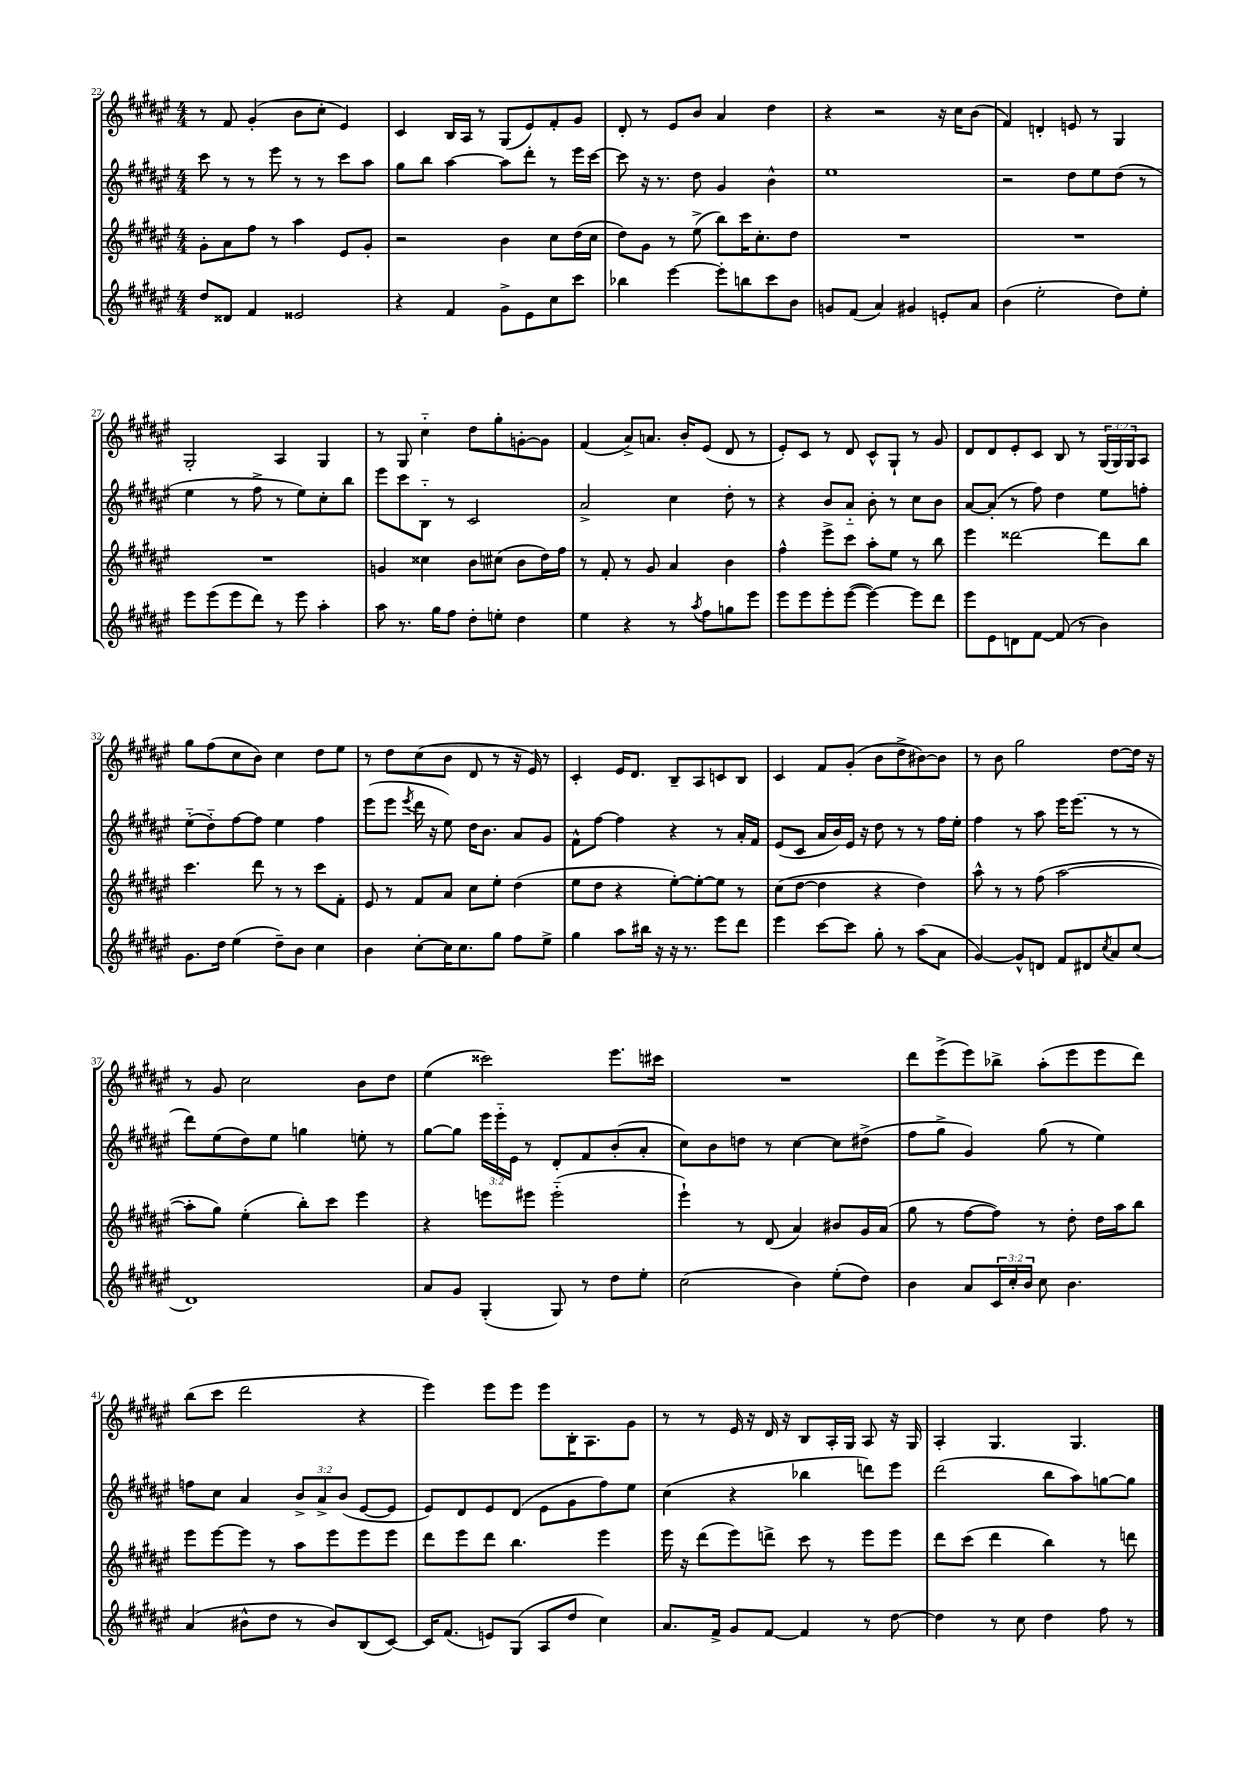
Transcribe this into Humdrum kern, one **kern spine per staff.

**kern	**kern	**kern	**kern
*part4	*part3	*part2	*part1
*staff4	*staff3	*staff2	*staff1
*clefG2	*clefG2	*clefG2	*clefG2
*k[f#c#g#d#a#e#]	*k[f#c#g#d#a#e#]	*k[f#c#g#d#a#e#]	*k[f#c#g#d#a#e#]
*M4/4	*M4/4	*M4/4	*M4/4
=22	=22	=22	=22
8dd#/L	8g#'\L	8ccc#\	8r
8d##X/J	8a#\	8r	8f#/
4f#/	8ff#\J	8r	(4g#'/
.	8r	8eee#\	.
2e##X/	4aa#\	8r	8b\L
.	.	8r	8cc#'\J
.	8e#/L	8ccc#\L	4e#/)
.	8g#'/J	8aa#\J	.
=23	=23	=23	=23
4r	2r	8gg#\L	4c#/
.	.	8bb\J	.
4f#/	.	[4aa#\	16B/LL
.	.	.	16A#/JJ
.	.	.	8r
8g#^\L	4b\	8aa#\L]	(8G#/L
8e#\	.	8ddd#'\J	8e#/)
8cc#\	8cc#\L	8r	8f#'/
8ccc#\J	(16dd#\L	16eee#\LL	8g#/J
.	16cc#\JJ	[16ccc#\JJ	.
=24	=24	=24	=24
4bb-X\	8dd#\L)	8ccc#\]	8d#'/
.	8g#\J	16r	8r
.	.	8.r	.
[4eee#\	8r	.	8e#/L
.	(8ee#^\	8dd#\	8b/J
8eee#'\L]	8bb\L)	4g#/	4a#/
8bbn\	16ccc#\K	.	.
.	8.cc#'\	.	.
8ccc#\	.	4b^^\	4dd#\
8b\J	8dd#\J	.	.
=25	=25	=25	=25
8gn/L	1r	1ee#	4r
(8f#/J	.	.	.
4a#/)	.	.	2r
4g#X/	.	.	.
8en'/L	.	.	16r
.	.	.	16cc#\KL
8a#/J	.	.	(8b\J
=26	=26	=26	=26
(4b\	1r	2r	4f#/)
2ee#'\	.	.	4dn'/
.	.	8dd#\L	8en/
.	.	8ee#\	8r
8dd#\L)	.	(8dd#\J	4G#/
8ee#'\J	.	8r	.
!!LO:LB:g=z
=27	=27	=27	=27
8eee#\L	1r	4ee#\	2G#'/
(8eee#\	.	.	.
8eee#\	.	8r	.
8ddd#\J)	.	8ff#^\	.
8r	.	8r	4A#/
8eee#\	.	8ee#\L)	.
4aa#'\	.	8cc#'\	4G#/
.	.	8bb\J	.
=28	=28	=28	=28
8aa#\	4gn/	8eee#\L	8r
8.r	.	8ccc#\	8G#/
.	4cc##X\	8B\J	4cc#\
16gg#\KL	.	.	.
8ff#\J	.	8r	.
8dd#'\L	8b\L	2c#/	8dd#\L
8een'\J	(8cc#X\J	.	8gg#'\
4dd#\	8b\L	.	[8gn'\
.	16dd#\L)	.	8g\J]
.	16ff#\JJ	.	.
=29	=29	=29	=29
4ee#\	8r	2a#^/	(4f#/
.	8f#'/	.	.
4r	8r	.	8a#^/L)
.	8g#/	.	8.an/J
8r	4a#/	4cc#\	.
.	.	.	16b'/KL
8qaa#/	.	.	.
8ff#\L	.	.	(8e#/J
8ggn\	4b\	8dd#'\	8d#/
8eee#\J	.	8r	8r
=30	=30	=30	=30
8eee#\L	4ff#^^\	4r	8e#'/L)
8eee#\	.	.	8c#/J
8eee#'\	8eee#^\L	8b/L	8r
([8eee#\J	8ccc#\J	8a#/J	8d#/
4eee#\_)	8aa#'\L	8b'\	8c#^^/L
.	8ee#\J	8r	8G#`/J
8eee#\L]	8r	8cc#\L	8r
8ddd#\J	8bb\	8b\J	8g#/
=31	=31	=31	=31
8eee#\L	4eee#\	[8a#/L	8d#/L
8e#\	.	(8a#'/J]	8d#/
8dn\	[2ddd##X\	8r	8e#'/
[8f#\J	.	8ff#\)	8c#/J
(8f#/]	.	4dd#\	8B/
8r	.	.	8r
4b\)	8ddd##\L]	8ee#\L	(24G#/LL
.	.	.	24G#/)
.	.	.	24G#/J
.	8bb\J	8ffn'\J	8A#/J
!!LO:LB:g=z
=32	=32	=32	=32
8.g#\L	4.ccc#\	(8ee#\L	8gg#\L
.	.	8dd#\)	(8ff#\
16dd#\Jk	.	.	.
(4ee#\	.	[8ff#\	8cc#\
.	8ddd#\	8ff#\J]	8b\J)
8dd#~\L)	8r	4ee#\	4cc#\
8b\J	8r	.	.
4cc#\	8ccc#\L	4ff#\	8dd#\L
.	8f#'\J	.	8ee#\J
=33	=33	=33	=33
4b\	8e#/	(8eee#\L	8r
.	8r	8eee#\J	8dd#\L
.	.	8qeee#/	.
[8cc#'\L	8f#/L	16ddd#\	(8cc#\
.	.	16r	.
16cc#\K]	8a#/J	8ee#\)	8b\J
8.cc#\	.	.	.
.	8cc#\L	16dd#\KL	8d#/
.	.	8.b\J	.
8gg#\J	8ee#'\J	.	8r
8ff#\L	(4dd#\	8a#/L	16r
.	.	.	16e#/)
8ee#^\J	.	8g#/J	8r
=34	=34	=34	=34
4gg#\	8ee#\L	8f#^^\L	4c#'/
.	8dd#\J	[8ff#\J	.
8aa#\L	4r	4ff#\]	16e#/KL
.	.	.	8.d#/J
16bb#X\Jk	.	.	.
16r	.	.	.
16r	[8ee#'\L)	4r	8B~/L
8.r	.	.	.
.	8ee#'\_	.	8A#/
8eee#\L	8ee#\J]	8r	8cn/
8ddd#\J	8r	16a#'/LL	8B/J
.	.	16f#/JJ	.
=35	=35	=35	=35
4eee#\	(8cc#\L	(8e#/L	4c#/
.	[8dd#\J	8c#/J	.
[8ccc#\L	4dd#\]	16a#/LL	8f#/L
.	.	16b/)	.
8ccc#\J]	.	16e#/JJ	(8g#'/J
.	.	16r	.
8gg#'\	4r	8dd#\	8b\L
8r	.	8r	8dd#^\
(8aa#\L	4dd#\)	8r	[8b#X\)
8a#\J	.	16ff#\LL	8b#\J]
.	.	16ee#'\JJ	.
=36	=36	=36	=36
[4g#/)	8aa#^^\	4ff#\	8r
.	8r	.	8b\
8g#^^/L]	8r	8r	2gg#\
8dn/J	(8ff#\	8aa#\	.
8f#/L	[2aa#\	16eee#\KL	.
.	.	(8.eee#\J	.
8d#X/	.	.	.
8qcc#/	.	.	.
8a#/	.	8r	[8dd#\L
(8cc#/J	.	8r	16dd#\Jk]
.	.	.	16r
!!LO:LB:g=z
=37	=37	=37	=37
1d#)	8aa#'\L]	8ddd#\L)	8r
.	8gg#\J)	(8ee#\	8g#/
.	(4ee#'\	8dd#\)	2cc#\
.	.	8ee#\J	.
.	8bb'\L)	4ggn\	.
.	8ccc#\J	.	.
.	4eee#\	8een'\	8b\L
.	.	8r	8dd#\J
=38	=38	=38	=38
8a#/L	4r	[8gg#\L	(4ee#\
8g#/J	.	8gg#\J]	.
(4G#'/	8eeen\L	24eee#\LL	2ccc##X\)
.	.	24eee#\	.
.	.	24e#\JJ	.
.	8eee#X\J	8r	.
8G#/)	(2eee#\	8d#'/L	.
8r	.	8f#/	.
8dd#\L	.	(8b'/	8.eee#\L
8ee#'\J	.	8a#'/J	.
.	.	.	16ccc#X\Jk
=39	=39	=39	=39
(2cc#\	4eee#`\)	8cc#\L)	1r
.	.	8b\	.
.	8r	8ddn\J	.
.	(8d#/	8r	.
4b\)	4a#/)	[4cc#\	.
(8ee#'\L	8b#X/L	8cc#\L]	.
8dd#\J)	16g#/L	(8dd#X^\J	.
.	(16a#/JJ	.	.
=40	=40	=40	=40
4b\	8gg#\	8ff#\L	8ddd#\L
.	8r	8gg#^\J	(8eee#^\
8a#/L	[8ff#\L	4g#/)	8eee#\)
24c#/L	8ff#\J])	.	8bb-X^\J
24cc#'/	.	.	.
24b/JJ	.	.	.
8cc#\	8r	(8gg#\	(8aa#'\L
4.b\	8dd#'\	8r	8eee#\
.	16dd#\LL	4ee#\)	8eee#\
.	16aa#\J	.	.
.	8bb\J	.	8ddd#\J)
!!LO:LB:g=z
=41	=41	=41	=41
(4a#/	8eee#\L	8ffn\L	(8bb\L
.	[8eee#\	8cc#\J	8ccc#\J
8b#X^^\L	8eee#\J]	4a#/	2ddd#\
8dd#\J	8r	.	.
8r	8aa#\L	12b^/L	.
.	.	12a#^/	.
8b#/L)	8eee#\	.	.
.	.	(12b/J	.
(8B/	8eee#\	[8e#/L	4r
[8c#/J)	8eee#\J	8e#/J]	.
=42	=42	=42	=42
16c#/KL]	8ddd#\L	8e#/L)	4eee#\)
(8.f#/J	.	.	.
.	8eee#\	8d#/	.
8en/L)	8ddd#\J	8e#/	8eee#\L
(8G#/J	4.bb\	(8d#/J	8eee#\J
8A#/L	.	8e#\L	8eee#\L
8dd#/J	.	8g#\	16B'\K
.	.	.	8.A#\
4cc#\)	4eee#\	8ff#\)	.
.	.	8ee#\J	8g#\J
=43	=43	=43	=43
8.a#/L	16eee#\	(4cc#\	8r
.	16r	.	.
.	(8ddd#\L	.	8r
16f#^/Jk	.	.	.
8g#/L	8eee#\)	4r	16e#/
.	.	.	16r
[8f#/J	8dddn^\J	.	16d#/
.	.	.	16r
4f#/]	8ccc#\	4bb-X\	8B/L
.	8r	.	16A#'/L
.	.	.	16G#/JJ
8r	8eee#\L	8dddn\L)	8A#/
[8dd#\	8eee#\J	8eee#\J	16r
.	.	.	16G#/
=44	=44	=44	=44
4dd#\]	8ddd#\L	(2ddd#\	4A#'/
.	(8ccc#\J	.	.
8r	4ddd#\	.	4.G#/
8cc#\	.	.	.
4dd#\	4bb\)	8bb\L	.
.	.	8aa#\)	4.G#/
8ff#\	8r	[8ggn\	.
8r	8dddn\	8gg\J]	.
==	==	==	==
*-	*-	*-	*-
